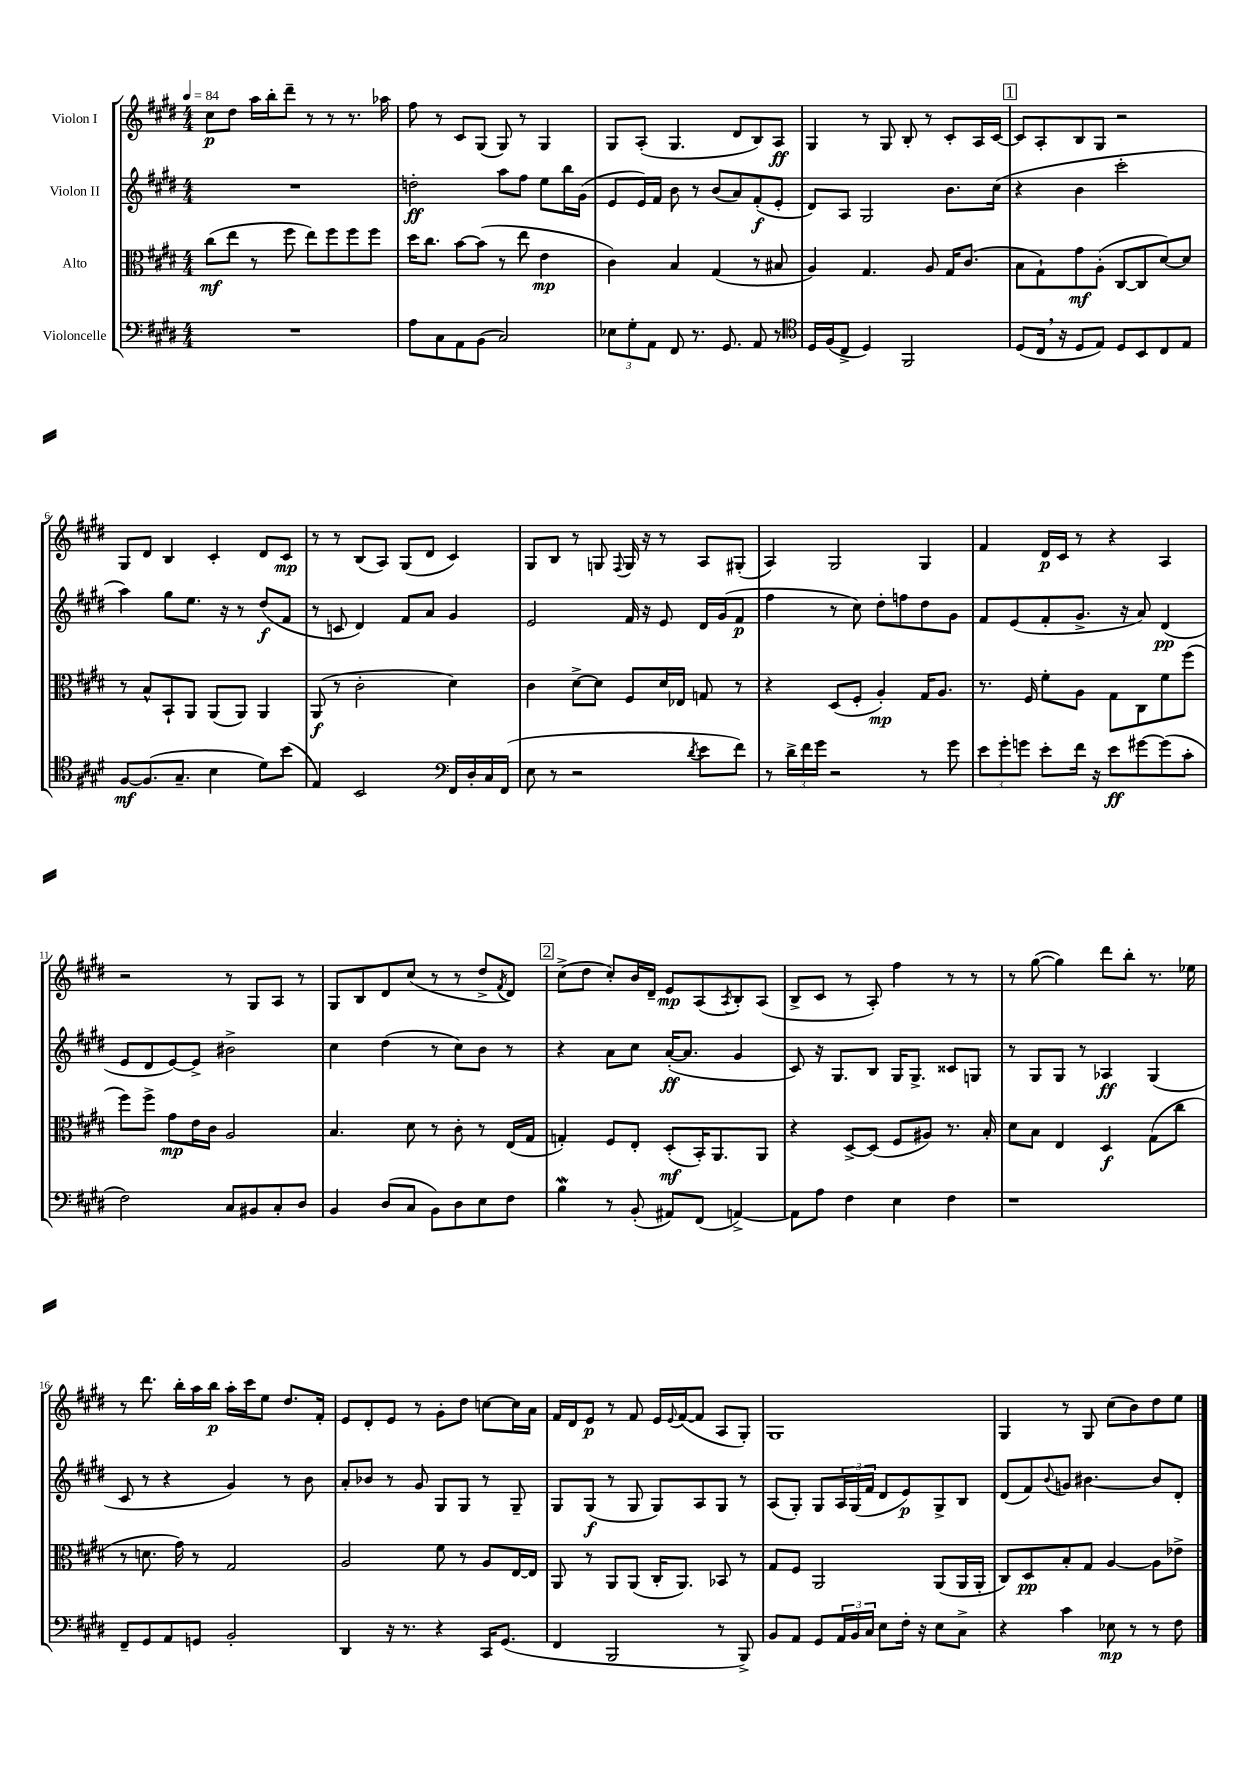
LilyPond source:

<<
\new StaffGroup <<
\new Staff = "s0" \with { instrumentName = "Violon I" } {
    \clef treble \key e \major \numericTimeSignature \time 4/4 \tempo 4 = 84
    cis''8\p dis''8 a''16 b''16-. dis'''8-- r8 r8 r8. aes''16 |
    fis''8 r8 cis'8 gis8( gis8) r8 gis4 |
    gis8 a8-.( gis4. dis'8 b8) a8\ff |
    gis4 r8 gis8 b8-. r8 cis'8-. a16 cis'16~ |
    \mark \markup { \box "1" } cis'8 a8-. b8 gis8 r2 |
    gis8 dis'8 b4 cis'4-. dis'8 cis'8\mp |
    r8 r8 b8( a8) gis8( dis'8 cis'4) |
    gis8 b8 r8 g8 \appoggiatura { fis8 } g16 r16 r8 a8 gis8-.( |
    a4) gis2 gis4 |
    fis'4 dis'16\p cis'16 r8 r4 a4 |
    r2 r8 gis8 a8 r8 |
    gis8 b8 dis'8 cis''8( r8 r8 dis''8-> \acciaccatura { fis'8 } dis'8) |
    \mark \markup { \box "2" } cis''8->( dis''8 cis''8-.) b'16 dis'16-- e'8\mp a8( \acciaccatura { a8 } b8-.) a8( |
    b8-> cis'8 r8 a8-.) fis''4 r8 r8 |
    r8 gis''8~( gis''4) dis'''8 b''8-. r8. ees''16 |
    r8 dis'''8. b''16-. a''16 b''16\p a''16-. cis'''16 e''8 dis''8. fis'16-. |
    e'8 dis'8-. e'8 r8 gis'8-. dis''8 c''8~ c''16 a'16 |
    fis'16 dis'16 e'8\p r8 fis'8 e'16 \appoggiatura { e'8 } fis'16~( fis'8 a8 gis8-.) |
    gis1 |
    gis4 r8 gis8 cis''8( b'8) dis''8 e''8 \bar "|." |
}
\new Staff = "s1" \with { instrumentName = "Violon II" } {
    \clef treble \key e \major \numericTimeSignature \time 4/4
    R1 |
    d''2-.\ff a''8 fis''8 e''8 b''16 gis'16( |
    e'8 e'16) fis'16 b'8 r8 b'8( a'8) fis'8-.\f( e'8-. |
    dis'8) a8 gis2 b'8. cis''16( |
    \mark \markup { \box "1" } r4 b'4 cis'''2-. |
    a''4) gis''8 e''8. r16 r8 dis''8\f( fis'8 |
    r8 c'8 dis'4) fis'8 a'8 gis'4 |
    e'2 fis'16 r16 e'8 dis'16 gis'16( fis'8\p |
    fis''4 r8 cis''8) dis''8-. f''8 dis''8 gis'8 |
    fis'8 e'8( fis'8-. gis'8.-> r16 a'8) dis'4\pp( |
    e'8 dis'8 e'8~) e'8-> bis'2-> |
    cis''4 dis''4( r8 cis''8) b'8 r8 |
    \mark \markup { \box "2" } r4 a'8 cis''8 a'16~-.\ff( a'8. gis'4 |
    cis'8) r16 gis8. b8 gis16 gis8.-> cisis'8 g8 |
    r8 gis8 gis8 r8 aes4\ff gis4( |
    cis'8 r8 r4 gis'4) r8 b'8 |
    a'8-. bes'8 r8 gis'8 gis8 gis8 r8 gis8-- |
    gis8 gis8\f( r8 gis8 gis8) a8 gis8 r8 |
    a8( gis8-.) gis8 \tuplet 3/2 { a16 gis16( fis'16 } dis'8 e'8\p) gis8-> b8 |
    dis'8( fis'8) \appoggiatura { b'8 } g'8 bis'4.~ bis'8 dis'8-. \bar "|." |
}
\new Staff = "s2" \with { instrumentName = "Alto" } {
    \clef alto \key e \major \numericTimeSignature \time 4/4
    cis''8\mf( e''8 r8 fis''8 e''8) fis''8 fis''8 fis''8 |
    dis''16 cis''8. b'8~ b'8( r8 e''8 e'4\mp |
    cis'4) b4 gis4( r8 bis8 |
    a4) gis4. a8 gis16 cis'8.( |
    \mark \markup { \box "1" } b8 gis8-!) gis'8\mf a8-.( cis8~ cis8 dis'8~) dis'8 |
    r8 b8-^ b,8-! a,8 a,8( a,8) a,4 |
    a,8\f( r8 cis'2-. dis'4) |
    cis'4 dis'8~-> dis'8 fis8 dis'16 ees16 g8 r8 |
    r4 dis8( fis8-. a4-.\mp) gis16 a8. |
    r8. fis16 fis'8-. a8 gis8 cis8 fis'8 fis''8( |
    fis''8) fis''8-> gis'8\mp e'16 cis'16 a2 |
    b4. dis'8 r8 cis'8-. r8 e16( gis16 |
    \mark \markup { \box "2" } g4-.) fis8 e8-. dis8-.\mf( b,16-.) a,8. a,8 |
    r4 dis8~-> dis8( fis8 ais8) r8. b16-. |
    dis'8 b8 e4 dis4\f gis8( cis''8 |
    r8 d'8. gis'16) r8 gis2 |
    a2 fis'8 r8 a8 e16~ e16 |
    a,8 r8 a,8 a,8( cis16-. a,8.) bes,8 r8 |
    gis8 fis8 a,2 a,8( a,16 a,16-. |
    cis8) dis8\pp b8-. gis8 a4~ a8 ees'8-> \bar "|." |
}
\new Staff = "s3" \with { instrumentName = "Violoncelle" } {
    \clef bass \key e \major \numericTimeSignature \time 4/4
    R1 |
    a8 cis8 a,8 b,8( cis2) |
    \tuplet 3/2 { ees8 gis8-. a,8 } fis,8 r8. gis,8. a,8 r8 |
    \clef tenor dis16 fis16( cis8-> dis4) fis,2 |
    \mark \markup { \box "1" } dis8( cis16 \breathe r16 dis8 e8) dis8 b,8 cis8 e8 |
    fis8~\mf fis8.( gis8.-- b4 dis'8) b'8( |
    e4) b,2 \clef bass fis,16 dis16-. cis16 fis,16( |
    e8 r8 r2 \acciaccatura { dis'8 } e'8 fis'8) |
    r8 \tuplet 3/2 { dis'16-> fis'16 gis'16 } r2 r8 gis'8 |
    \tuplet 3/2 { e'8 gis'8-. g'8 } e'8-. fis'16 r16 e'8\ff gis'8~ gis'8( cis'8-. |
    fis2) cis8 bis,8 cis8-. dis8 |
    b,4 dis8( cis8 b,8) dis8 e8 fis8 |
    \mark \markup { \box "2" } b4\mordent r8 b,8-.( ais,8) fis,8( a,4~->) |
    a,8 a8 fis4 e4 fis4 |
    r1 |
    fis,8-- gis,8 a,8 g,8 b,2-. |
    dis,4 r16 r8. r4 cis,16 gis,8.( |
    fis,4 b,,2 r8 b,,8->) |
    b,8 a,8 gis,8 \tuplet 3/2 { a,16 b,16 cis16 } e8 fis16-. r16 e8 cis8-> |
    r4 cis'4 ees8\mp r8 r8 fis8 \bar "|." |
}
>>
>>
